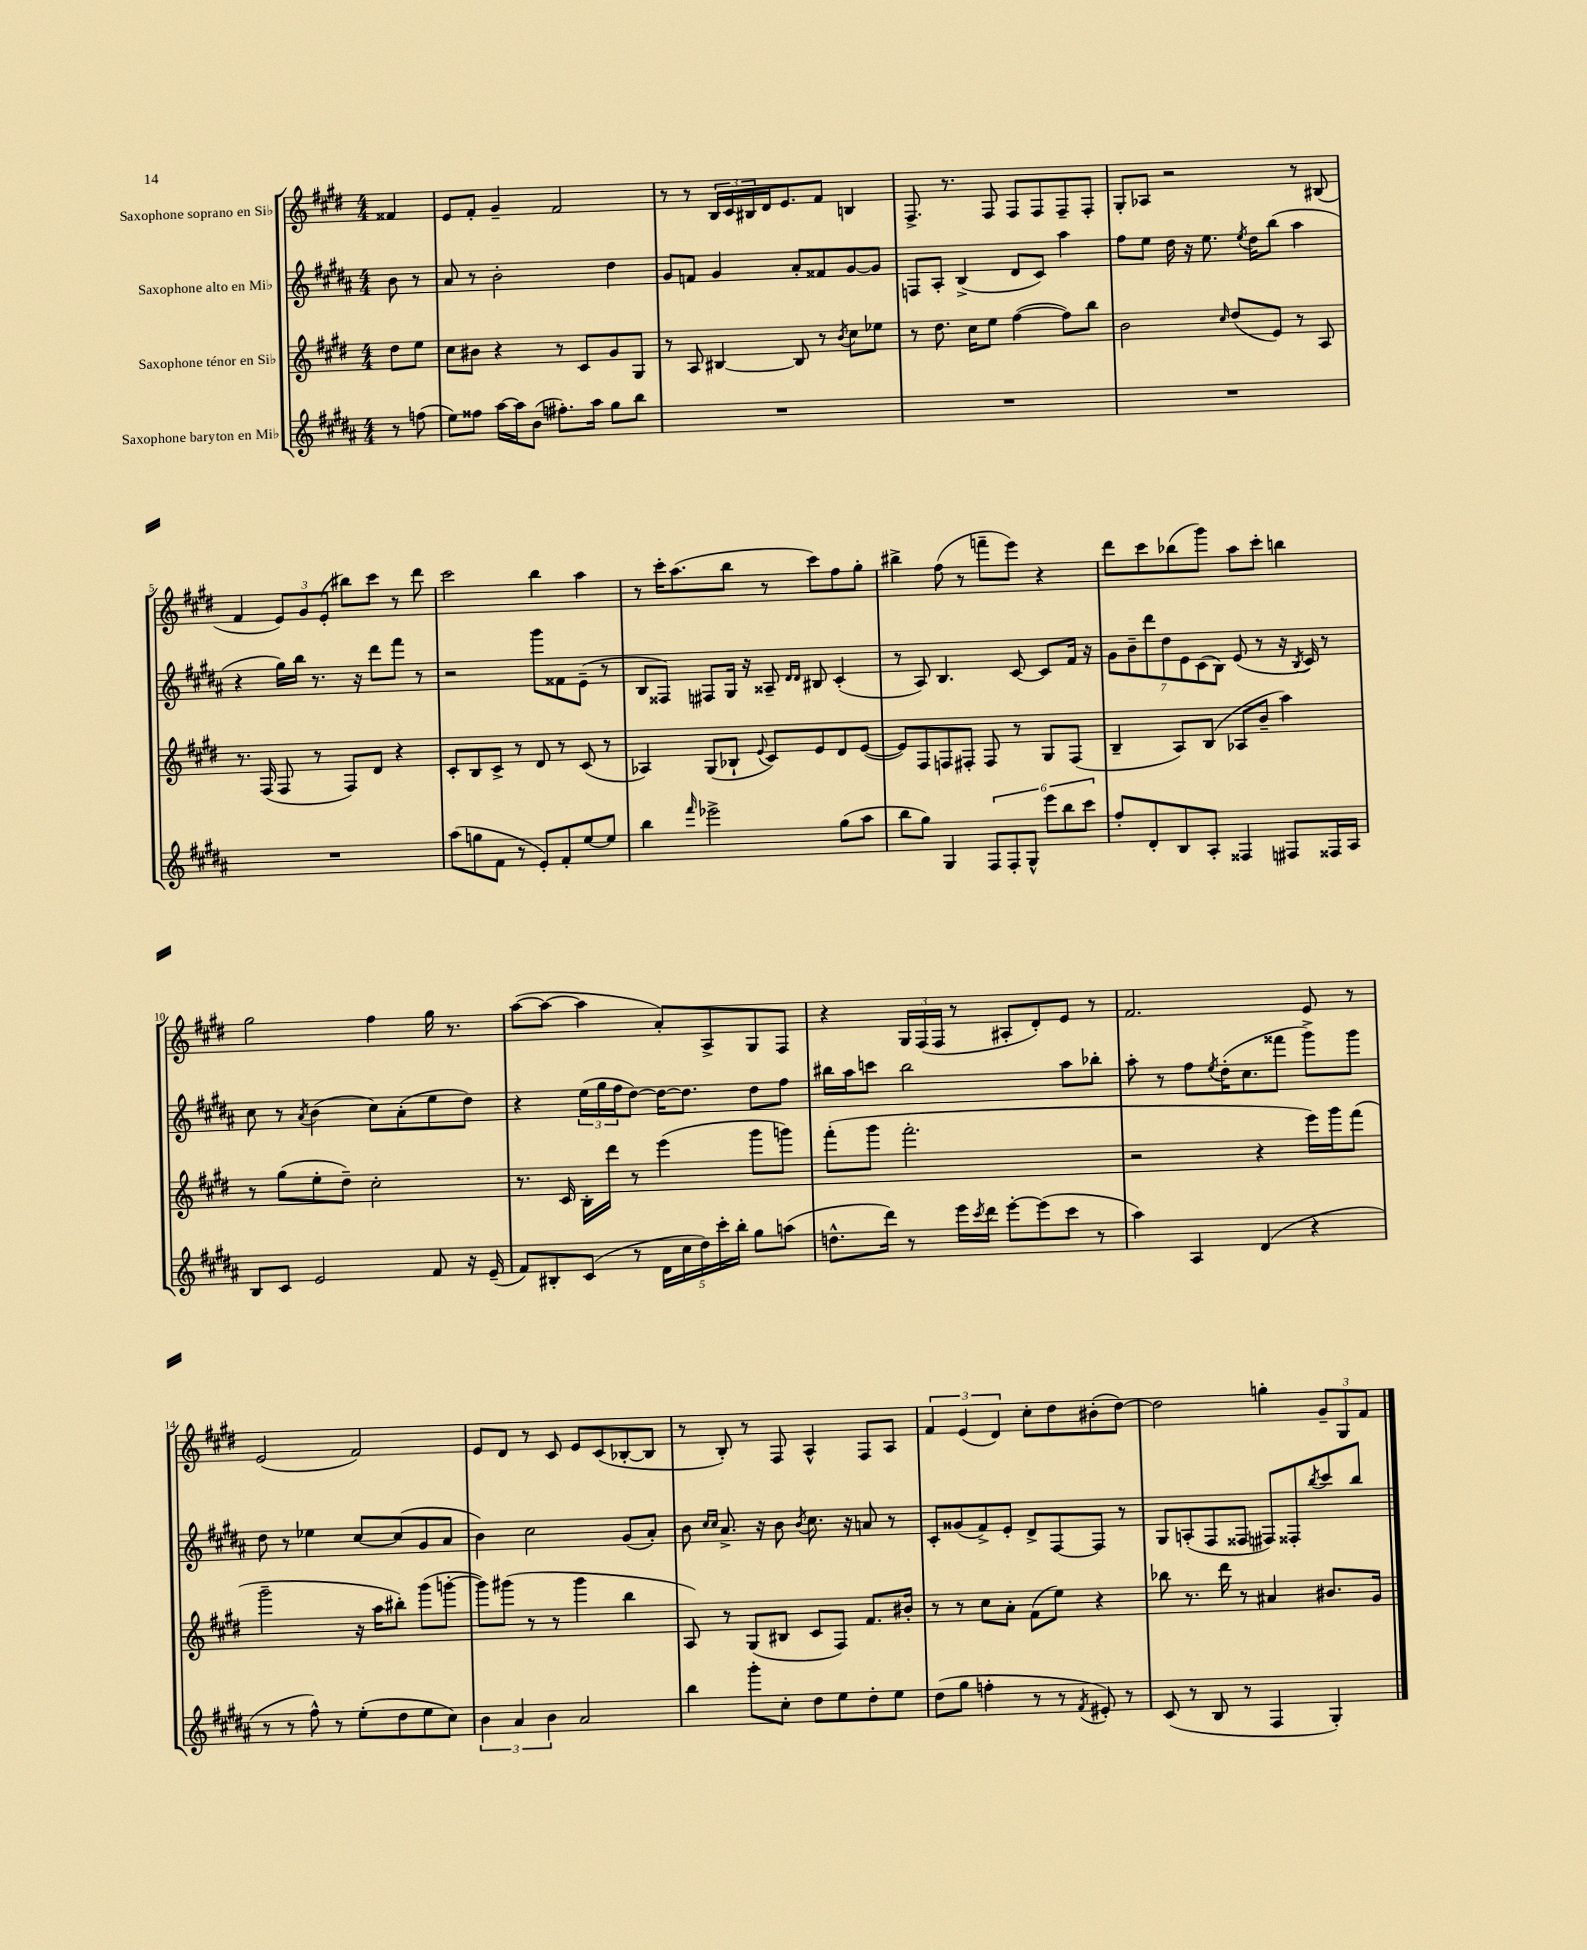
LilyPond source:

<<
\new StaffGroup <<
\new Staff = "s0" \with { instrumentName = "Saxophone soprano en Sib" } {
    \clef treble \key e \major \numericTimeSignature \time 4/4 \partial 4
    fisis'4 |
    e'8 fis'8-. gis'4-- fis'2 |
    r8 r8 \tuplet 3/2 { b16 cis'16 bis16 } dis'16 e'8. fis'8 b4 |
    fis8.-> r8. fis8 fis8 fis8 fis8-- fis8-. |
    gis8-. aes8 r2 r8 bis8( |
    fis'4 \tuplet 3/2 { e'8) gis'8 e'8-.( } bis''8) cis'''8 r8 dis'''8 |
    cis'''2 b''4 a''4 |
    r8 cis'''16-. a''8.( b''8 r8 cis'''8) fis''8 gis''8-. |
    bis''4-> fis''8( r8 f'''8-- e'''8) r4 |
    dis'''8 cis'''8 bes''8( gis'''8) a''8 cis'''8-. b''4 |
    gis''2 fis''4 gis''16 r8. |
    a''8~( a''8~ a''4 a'8-.) a8-> gis8 fis8 |
    r4 \tuplet 3/2 { gis16 fis16( fis16 } r8 ais8-. dis'8-.) e'8 r8 |
    fis'2. e'8 r8 |
    e'2( fis'2) |
    e'8 dis'8 r8 cis'8 e'8 cis'8( bes8~-. bes8 |
    r8 b8-.) r8 fis8 a4-^ fis8 a8 |
    \tuplet 3/2 { fis'4 e'4( dis'4) } cis''8-. dis''8 bis'8-.( dis''8~) |
    dis''2 g''4-. \tuplet 3/2 { gis'8-- gis8 fis'8 } \bar "|." |
}
\new Staff = "s1" \with { instrumentName = "Saxophone alto en Mib" } {
    \clef treble \key b \major \numericTimeSignature \time 4/4 \partial 4
    b'8 r8 |
    ais'8 r8 b'2-. dis''4 |
    gis'8 f'8 gis'4 ais'8-. fisis'8 gis'8~ gis'8 |
    f8 ais8-. b4->( dis'8 cis'8) ais''4 |
    fis''8 e''8 dis''16 r16 e''8. \acciaccatura { e''8 } dis''16 b''8( ais''4 |
    r4 gis''16) b''16 r8. r16 dis'''8 fis'''8 r8 |
    r2 gis'''8 fisis'8 e'8--( r8 |
    b8 fisis8) fis8 gis16 r16 aisis8-- \grace { dis'16 dis'16 } bis8 cis'4-.( |
    r8 ais8) b4. cis'8~ cis'8 fis'16 r16 |
    \tuplet 7/4 { gis'8 b'8-- dis'''8 dis''8 e'8 cis'8( b8) } e'8( r8 r16 \acciaccatura { b8 } cis'16) r8 |
    cis''8 r8 \acciaccatura { ais'8 } b'4( cis''8) ais'8-.( e''8 dis''8) |
    r4 \tuplet 3/2 { e''16( gis''16 fis''16 } dis''8~) dis''16~ dis''8. dis''8 fis''8 |
    bis''16 ais''16 c'''8 bis''2 ais''8 bes''8-. |
    ais''8-. r8 fis''8 \acciaccatura { e''8 } dis''16-.( cis''8. fisis'''8 gis'''8->) gis'''8 |
    dis''8 r8 ees''4 cis''8~ cis''8( gis'8 ais'8 |
    b'4) cis''2 gis'8( ais'8-.) |
    b'8 \grace { cis''16 cis''16 } ais'8.-> r16 b'8 \acciaccatura { b'8 } cis''8. r16 a'8 r8 |
    cis'8-. gisis'8( fis'8->) e'8-. dis'8-> fis8~ fis8 r8 |
    gis8 a8-.( fis8 fisis8 fis8) fisis8-. \acciaccatura { b''8 } cis'''8 b''8 \bar "|." |
}
\new Staff = "s2" \with { instrumentName = "Saxophone ténor en Sib" } {
    \clef treble \key e \major \numericTimeSignature \time 4/4 \partial 4
    dis''8 e''8 |
    cis''8 bis'8 r4 r8 cis'8 gis'8 gis8 |
    r8 a8 bis4~ bis8 r8 \acciaccatura { b'8 } cis''8 ees''8 |
    r8 dis''8. cis''16 e''8 fis''4~( fis''8) b''8 |
    b'2 \grace { cis''16 } dis''8( e'8) r8 a8 |
    r8. fis16( fis8 r8 fis8) dis'8 r4 |
    cis'8-. b8 cis'8-> r8 dis'8 r8 cis'8( r8 |
    aes4) gis8( bes8-! \appoggiatura { e'8 } cis'8) e'8 dis'8 e'8~( |
    e'8) fis8 f8 fis8-. fis8 r8 gis8 fis8( |
    b4-- a8) b8( aes8 b'8-- a''4) |
    r8 gis''8( e''8-. dis''8--) cis''2-. |
    r8. cis'16 b16-. dis'''16 r8 e'''4( gis'''8 g'''8) |
    fis'''8-.( gis'''8 fis'''2.-. |
    r2 r4 e'''16) gis'''16 fis'''8( |
    gis'''2-- r16 a''16 bis''8-.) gis'''8( g'''8~-. |
    g'''8) gis'''8( r8 r8 gis'''4 b''4 |
    a8) r8 gis8( bis8 cis'8 fis8) fis'8. bis'16-. |
    r8 r8 cis''8 a'8-. fis'8( e''8) r4 |
    bes''8 r8. dis'''16 r8 ais'4 bis'8. gis'16 \bar "|." |
}
\new Staff = "s3" \with { instrumentName = "Saxophone baryton en Mib" } {
    \clef treble \key b \major \numericTimeSignature \time 4/4 \partial 4
    r8 f''8( |
    e''8) fisis''8 ais''16~ ais''16 b'8( fis''8.-.) ais''16 gis''8 b''8 |
    R1 |
    R1 |
    R1 |
    R1 |
    ais''8( g''8 fis'8 r8 e'8-.) fis'8-. e''8~ e''8 |
    b''4 \grace { fis'''16 } ees'''2-> gis''8( ais''8 |
    b''8 gis''8) gis4 \tuplet 6/4 { fis8 fis8-. gis8-^ e'''8 b''8 cis'''8 } |
    fis''8-. dis'8-. b8 ais8-. fisis4 fis8 fisis16 ais16 |
    b8 cis'8 e'2 fis'8 r16 e'16--( |
    fis'8) bis8-. cis'8( r8 \tuplet 5/4 { dis'16 cis''16 dis''16) cis'''16-. b''16-. } gis''8 a''8( |
    d''8.-^ dis'''16) r8 e'''16 \acciaccatura { cis'''8 } dis'''16 e'''8~-. e'''8( cis'''8 r8 |
    ais''4) ais4 dis'4( r4 |
    r8 r8 fis''8-^) r8 e''8-.( dis''8 e''8 cis''8) |
    \tuplet 3/2 { b'4 ais'4 b'4 } ais'2 |
    b''4 gis'''8-. cis''8-. dis''8 e''8 dis''8-. e''8 |
    dis''8( gis''8 f''4-. r8 r8 \acciaccatura { fis'8 } eis'8-.) r8 |
    cis'8( r8 b8 r8 fis4 gis4-.) \bar "|." |
}
>>
>>
